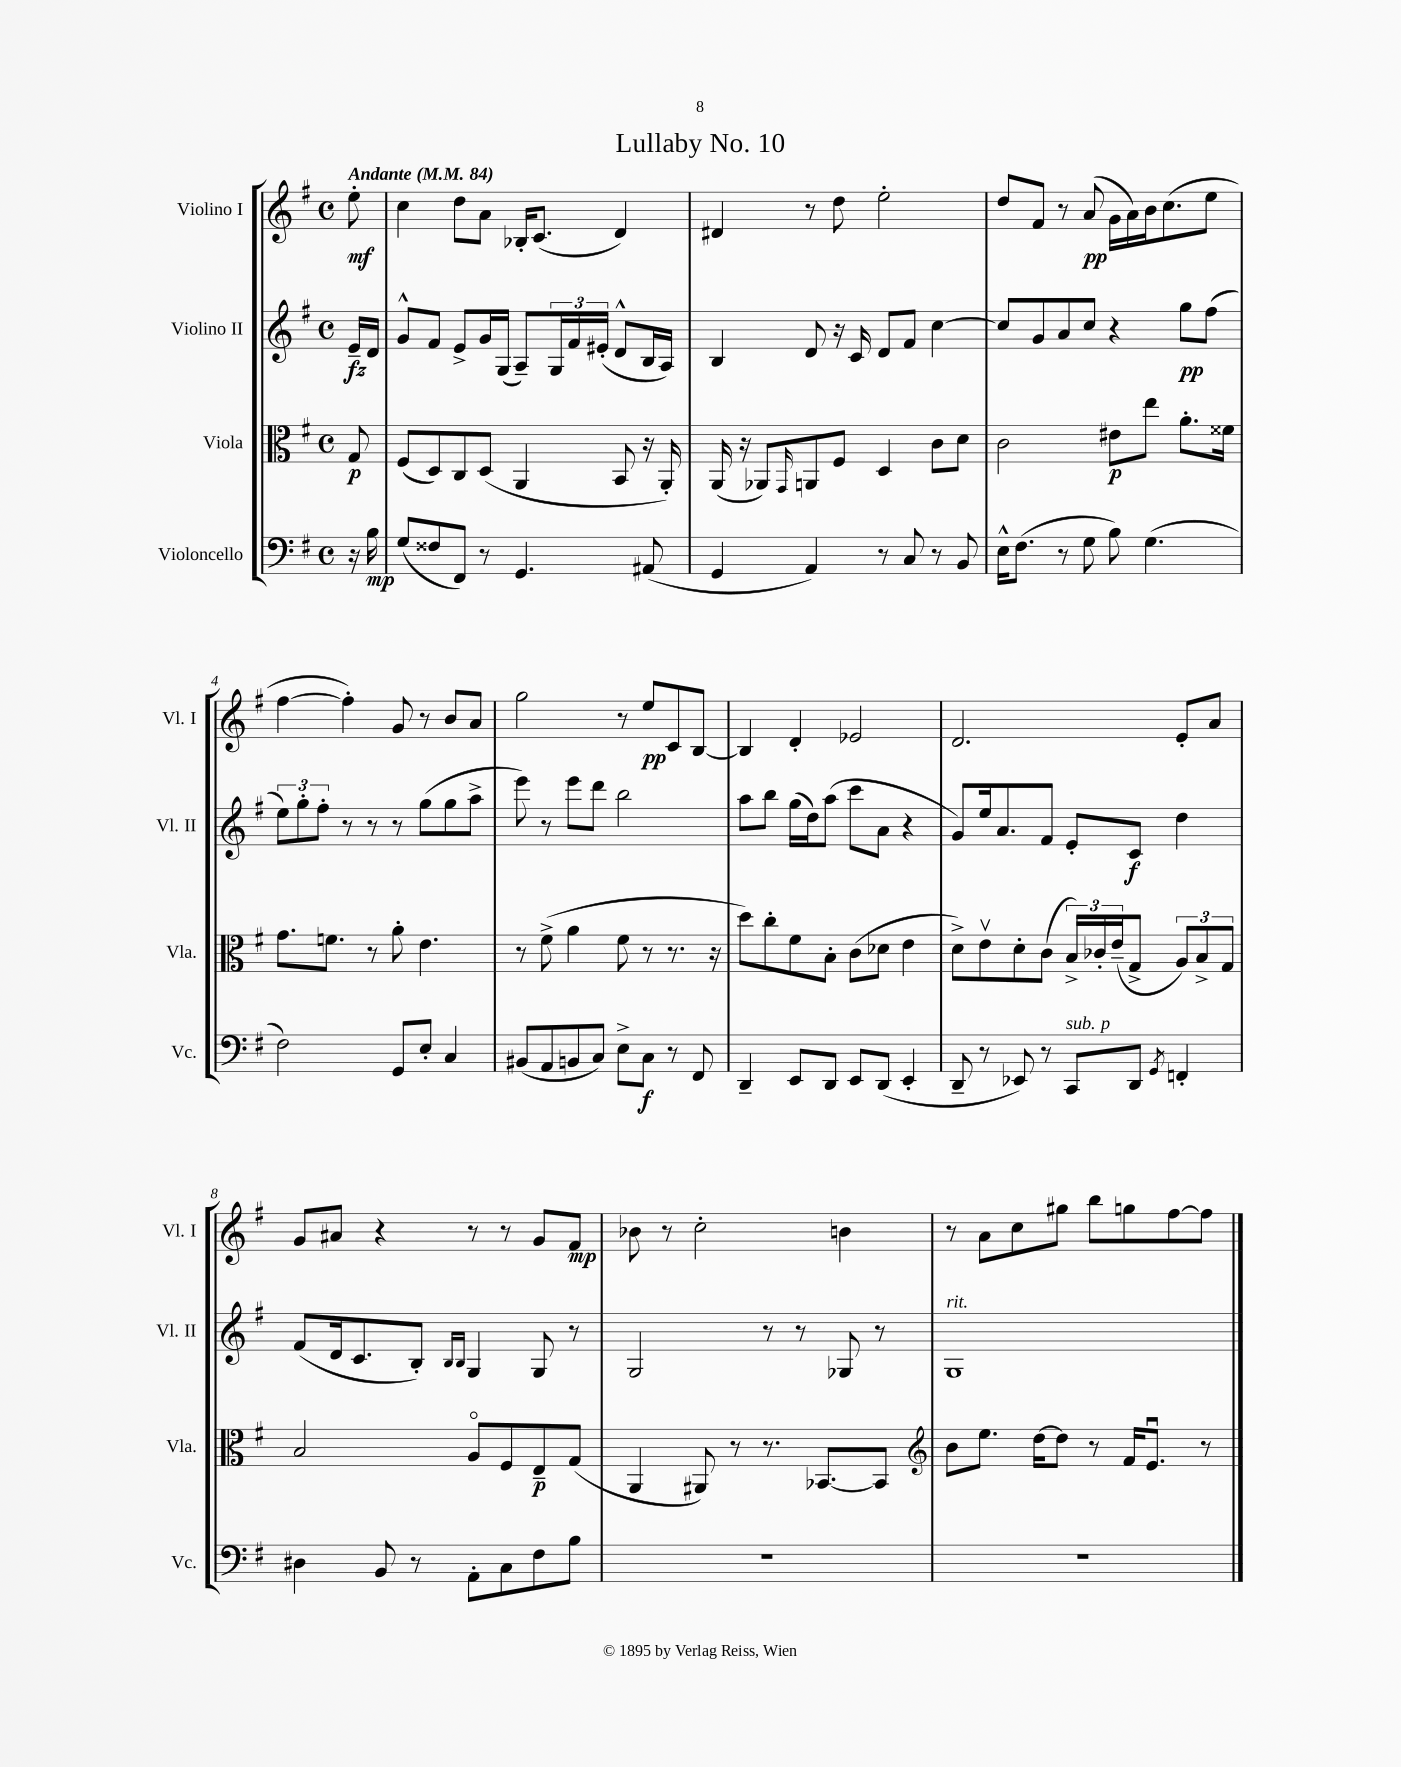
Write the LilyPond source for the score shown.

\header { title = "Lullaby No. 10" }
<<
\new StaffGroup <<
\new Staff = "s0" \with { instrumentName = "Violino I" shortInstrumentName = "Vl. I" } {
    \clef treble \key g \major \defaultTimeSignature \time 4/4 \partial 8 \tempo "Andante" 4 = 84
    e''8-.\mf |
    c''4 d''8 a'8 bes16-. c'8.( d'4) |
    dis'4 r8 d''8 e''2-. |
    d''8 fis'8 r8 a'8\pp( g'16 a'16) b'16 c''8.( e''8 |
    fis''4~ fis''4-.) g'8 r8 b'8 a'8 |
    g''2 r8 e''8\pp c'8 b8~ |
    b4 d'4-. ees'2 |
    d'2. e'8-. a'8 |
    g'8 ais'8 r4 r8 r8 g'8 fis'8\mp |
    bes'8 r8 c''2-. b'4 |
    r8 a'8 c''8 gis''8 b''8 g''8 fis''8~ fis''8 \bar "|." |
}
\new Staff = "s1" \with { instrumentName = "Violino II" shortInstrumentName = "Vl. II" } {
    \clef treble \key g \major \defaultTimeSignature \time 4/4 \partial 8
    e'16--\fz d'16 |
    g'8-^ fis'8 e'8-> g'16 g16( a8--) \tuplet 3/2 { g16 fis'16 eis'16-.( } d'8-^ b16 a16) |
    b4 d'8 r16 c'16 d'8 fis'8 c''4~ |
    c''8 g'8 a'8 c''8 r4 g''8\pp fis''8( |
    \tuplet 3/2 { e''8) g''8-. fis''8-. } r8 r8 r8 g''8( g''8 a''8-> |
    e'''8) r8 e'''8 d'''8 b''2 |
    a''8 b''8 g''16( d''16) a''8( c'''8 a'8 r4 |
    g'8) e''16 a'8. fis'8 e'8-. c'8\f d''4 |
    fis'8( d'16 c'8. b8-.) \grace { b16 b16 } g4 g8 r8 |
    g2 r8 r8 ges8 r8 |
    g1^\markup { \italic "rit." } \bar "|." |
}
\new Staff = "s2" \with { instrumentName = "Viola" shortInstrumentName = "Vla." } {
    \clef alto \key g \major \defaultTimeSignature \time 4/4 \partial 8
    g8\p |
    fis8( d8) c8 d8( a,4 b,8 r16 a,16-.) |
    a,16( r16 aes,8) \grace { g,16 } a,8 fis8 d4 c'8 d'8 |
    c'2 eis'8\p e''8 a'8.-. fisis'16 |
    g'8. f'8. r8 a'8-. e'4. |
    r8 fis'8->( a'4 fis'8 r8 r8. r16 |
    d''8) c''8-. fis'8 b8-. c'8( des'8 e'4 |
    d'8->) e'8\upbow d'8-. c'8( \tuplet 3/2 { b16->) ces'16-. e'16--( } g8-> \tuplet 3/2 { a8) b8-> g8 } |
    b2 a8\flageolet fis8 e8--\p g8( |
    a,4 ais,8) r8 r8. bes,8.~ bes,8 |
    \clef treble b'8 e''8. d''16~ d''8 r8 fis'16 e'8.\downbow r8 \bar "|." |
}
\new Staff = "s3" \with { instrumentName = "Violoncello" shortInstrumentName = "Vc." } {
    \clef bass \key g \major \defaultTimeSignature \time 4/4 \partial 8
    r16 b16\mp |
    g8( fisis8 fis,8) r8 g,4. ais,8( |
    g,4 a,4) r8 c8 r8 b,8 |
    e16-^ fis8.( r8 g8 b8) g4.( |
    fis2) g,8 e8-. c4 |
    bis,8( a,8 b,8 c8) e8-> c8\f r8 fis,8 |
    d,4-- e,8 d,8 e,8 d,8( e,4-. |
    d,8-- r8 ees,8) r8 c,8^\markup { \italic "sub. p" } d,8 \acciaccatura { g,8 } f,4-. |
    dis4 b,8 r8 a,8-. c8 fis8 b8 |
    R1 |
    R1 \bar "|." |
}
>>
>>
